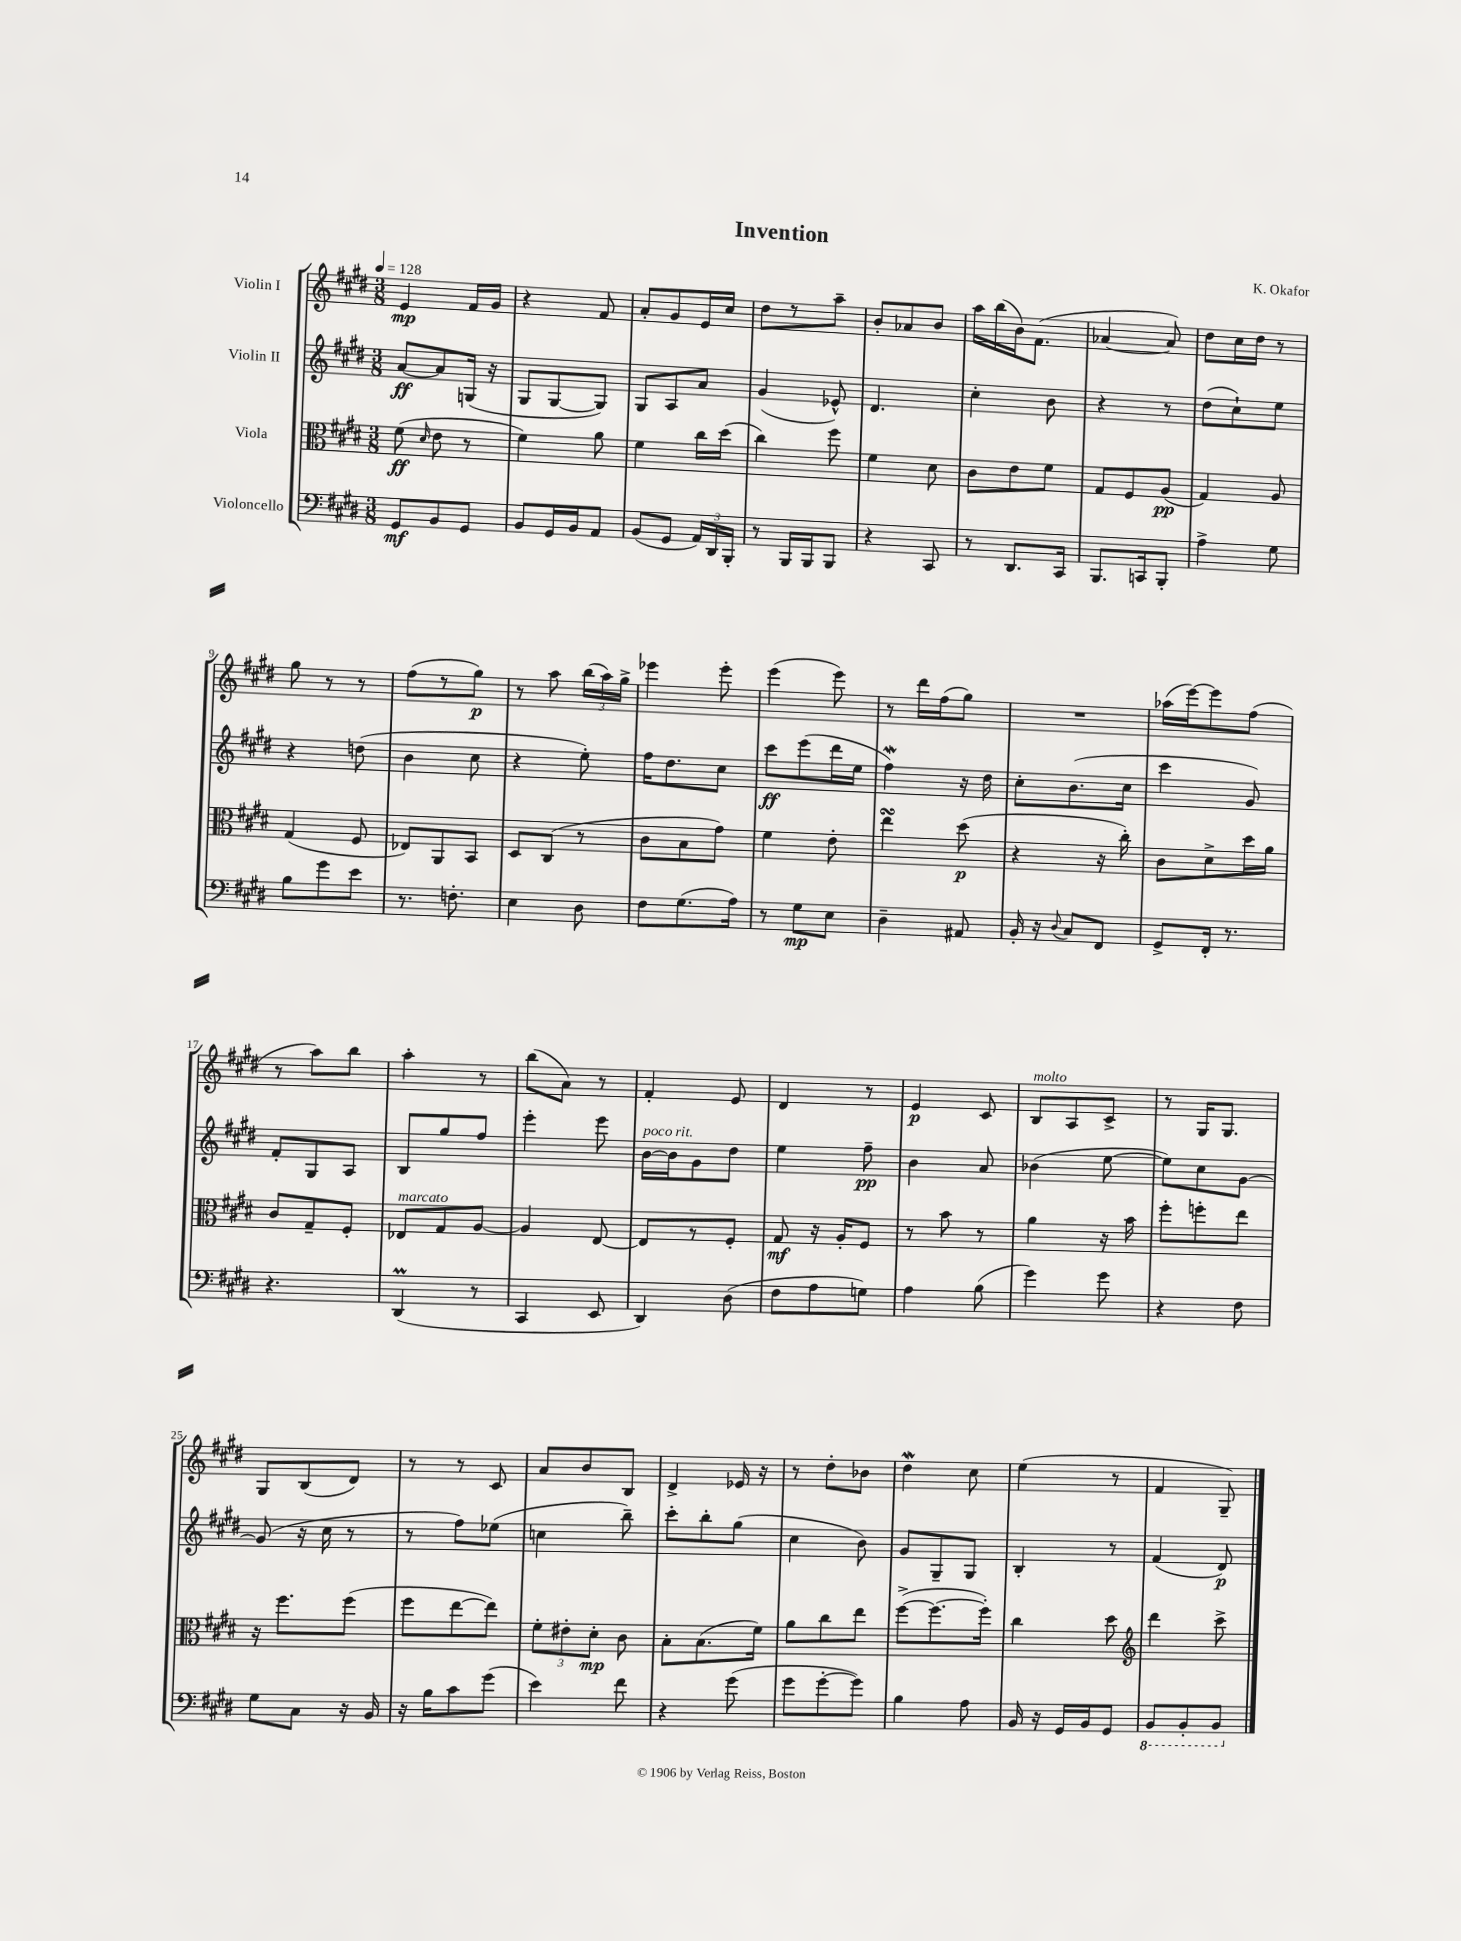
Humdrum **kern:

**kern	**kern	**kern	**kern
*staff4	*staff3	*staff2	*staff1
*clefF4	*clefC3	*clefG2	*clefG2
*k[f#c#g#d#]	*k[f#c#g#d#]	*k[f#c#g#d#]	*k[f#c#g#d#]
*M3/8	*M3/8	*M3/8	*M3/8
*MM128	*MM128	*MM128	*MM128
8GG#	(8f#	[8a	4e
.	16qqd#	.	.
8BB	8e	8a]	.
8GG#	8r	(16G	16f#
.	.	16r	16g#
=	=	=	=
8BB	4f#)	8G#	4r
16GG#	.	[8G#	.
16BB	.	.	.
8AA	8a	8G#])	8f#
=	=	=	=
(8BB	4f#	8G#	8a'
8GG#	.	8A	8g#
24AA)	16cc#	8a	16e
24DD#	.	.	.
.	(16dd#	.	16cc#
24BBB'	.	.	.
=	=	=	=
8r	4cc#)	(4g#	8dd#
16BBB	.	.	8r
16BBB	.	.	.
8BBB	8ff#	8e-^^)	8aa~
=	=	=	=
4r	4f#	4.d#	8b'
.	.	.	8a-
8CC#	8d#	.	8b
=	=	=	=
8r	8c#	4cc#'	16aa
.	.	.	(16bb
8.DD#	8e	.	16b)
.	.	.	(8.f#
.	8f#	8b	.
16CC#	.	.	.
=	=	=	=
8.BBB	8G#	4r	[4a-
.	8F#	.	.
16CC	.	.	.
8BBB'	(8A	8r	8a-])
=	=	=	=
4A^	4G#)	(8dd#	8dd#
.	.	8cc#`)	16cc#
.	.	.	16dd#
8G#	8A	8ee	8r
=	=	=	=
8B	(4G#	4r	8gg#
8g#	.	.	8r
8e	8F#	(8dd	8r
=	=	=	=
8.r	8E-)	4b	(8ff#
.	8AA	.	8r
8.F'	.	.	.
.	8BB	8cc#	8gg#)
=	=	=	=
4E	8D#	4r	8r
.	(8C#	.	8aa
8D#	8r	8ee')	(24bb
.	.	.	24aa)
.	.	.	24gg#^
=	=	=	=
8F#	8c#	16ff#	4eee-
.	.	8.dd#	.
(8.G#	8B	.	.
.	8g#)	8cc#	8eee-'
16A)	.	.	.
=	=	=	=
8r	4f#	8ccc#	(4eee
8G#	.	(8eee	.
8E	8e'	16ddd#	8eee)
.	.	16ee	.
=	=	=	=
4D#~	4ee	4ff#)	8r
.	.	.	16ddd#
.	.	.	(16ff#
8AA#	(8dd#	16r	8gg#)
.	.	16dd#	.
=	=	=	=
16BB'	4r	8cc#'	4.r
16r	.	.	.
8qqD#	.	.	.
8C#	.	(8.b	.
8FF#	16r	.	.
.	16cc#')	16cc#	.
=	=	=	=
8GG#^	8c#	4ccc#	(16aa-
.	.	.	[16eee)
16FF#'	8d#^	.	8eee]
8.r	.	.	.
.	16dd#	8g#)	(8ff#
.	16a	.	.
=	=	=	=
4.r	8c#	8f#'	8r
.	8G#~	8G#	8aa)
.	8F#'	8A	8bb
=	=	=	=
(4DD#	8E-	8B	4aa'
.	8G#	8gg#	.
8r	[8A	8ff#	8r
=	=	=	=
4CC#	4A]	4eee'	(8bb
.	.	.	8a)
8EE	[8E	8eee	8r
=	=	=	=
4DD#)	8E]	[16b	4f#'
.	.	16b]	.
.	8r	8g#	.
(8D#	8F#'	8dd#	8e
=	=	=	=
8F#	8G#	4ee	4d#
8A	16r	.	.
.	16A'	.	.
8G)	8F#	8ff#~	8r
=	=	=	=
4A	8r	4b	4e
.	8b	.	.
(8B	8r	8a	8c#
=	=	=	=
4g#)	4a	(4b-	8B
.	.	.	8A
8g#	16r	[8ee	8c#^
.	16b	.	.
=	=	=	=
4r	8ff#'	8ee])	8r
.	8ff'	8cc#	16G#
.	.	.	8.G#
8F#	8ee	[8g#	.
=	=	=	=
8G#	16r	(8g#]	8G#
.	8.ff#	.	.
8C#	.	16r	(8B
.	.	16cc#	.
16r	(8ff#	8r	8d#)
16BB	.	.	.
=	=	=	=
16r	8ff#	8r	8r
16B	.	.	.
8c#	[8ee	8ff#)	8r
(8g#	8ee])	(8ee-	8c#
=	=	=	=
4e)	12f#'	4cc	8a
.	12e#'	.	.
.	.	.	8b
.	12d#'	.	.
8f#	8c#	8bb~)	8B
=	=	=	=
4r	8B'	8ccc#'	4d#^
.	(8.B	8bb'	.
(8g#	.	(8gg#	16e-
.	16f#)	.	16r
=	=	=	=
8g#	8a	4cc#	8r
[8g#'	8cc#	.	8dd#'
8g#])	8ee	8b)	8b-
=	=	=	=
4B	([8ff#^	8g#	4dd#
.	8.ff#_	8G#~	.
8A	.	8G#	8cc#
.	16ff#'])	.	.
=	=	=	=
16BB	4cc#	4B'	(4ee
16r	.	.	.
16GG#	.	.	.
16BB	.	.	.
8GG#	8dd#	8r	8r
=	=	=	=
*	*clefG2	*	*
8BBB	4ddd#	(4f#	4f#
8BBB'	.	.	.
8BBB	8ccc#^	8d#)	8G#~)
==	==	==	==
*-	*-	*-	*-
